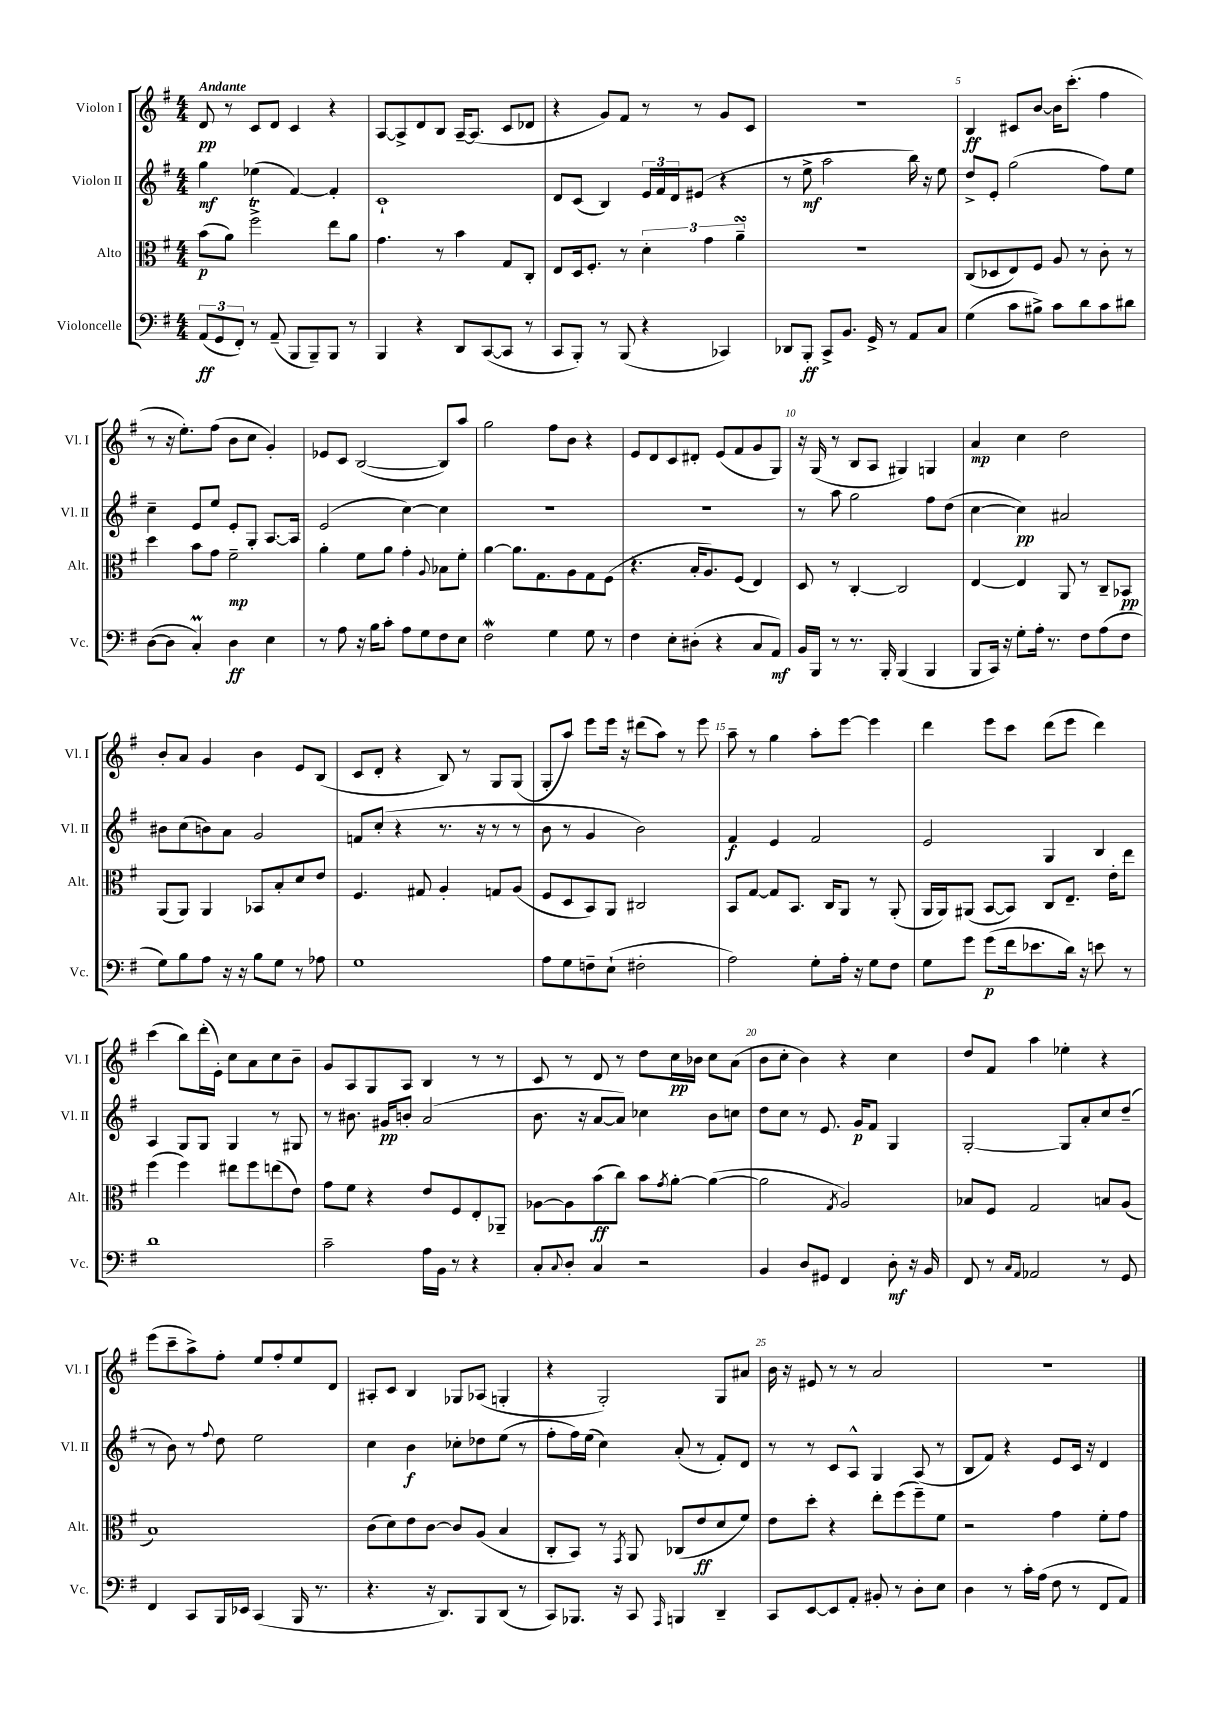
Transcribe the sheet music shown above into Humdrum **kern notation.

**kern	**kern	**kern	**kern
*staff4	*staff3	*staff2	*staff1
*clefF4	*clefC3	*clefG2	*clefG2
*k[f#]	*k[f#]	*k[f#]	*k[f#]
*M4/4	*M4/4	*M4/4	*M4/4
(12AA/L	(8b\L	4gg\	8d/
12GG/	.	.	.
.	8a\J)	.	8r
12FF#'/J)	.	.	.
8r	2ff#^\	(4ee-\	8c/L
(8AA~/	.	.	8d/J
8BBB/L	.	[4f#/)	4c/
8BBB~/)	.	.	.
8BBB/J	8ee\L	4f#'/]	4r
8r	8a\J	.	.
=	=	=	=
4BBB/	4.g\	1c`	[8A/L
.	.	.	8A^/]
4r	.	.	8d/
.	8r	.	8B/J
8DD/L	4b\	.	[16A~/LK
.	.	.	(8.A/]J
([8CC/	.	.	.
8CC/]J	8G/L	.	8c/L
8r	8C'/J	.	8d-/J
=	=	=	=
8CC/L	8E/L	8d/L	4r
8BBB'/J)	16D/k	(8c/J	.
.	8.F#'/J	.	.
8r	.	4B/)	8g/L)
(8BBB/	8r	.	8f#/J
4r	6d'\	24e/LL	8r
.	.	24f#/	.
.	.	24d/J	.
.	.	(8e#/J	8r
.	6g\	.	.
4CC-/)	.	4r	8g/L
.	6a~\	.	.
.	.	.	8c/J
=	=	=	=
8DD-/L	1r	8r	1r
8BBB'/J	.	8ee^\	.
8CC^/L	.	2aa\	.
8.BB/J	.	.	.
16GG^/	.	.	.
8r	.	.	.
8AA/L	.	16bb\)	.
.	.	16r	.
8C/J	.	8ee\	.
=	=	=	=
(4G\	(8C/L	8dd^/L	4B/
.	8D-/	8e'/J	.
8c\L	8E/)	(2gg\	8c#/L
8B#^\J)	8F#/J	.	[8b/J
8c\L	8A/	.	16b\]LK
.	.	.	(8.ccc'\J
8d\	8r	.	.
8c\	8c'\	8ff#\L)	4ff#\
8d#\J	8r	8ee\J	.
=	=	=	=
([8D\L	4dd\	4cc~\	8r
8D\]J	.	.	16r
.	.	.	8.ee'\L)
4C'/)	8b\L	8e/L	.
.	8g\J	8ee/J	(8ff#\J
4D\	2f#~\	8e'/L	8b\L
.	.	8G'/J	8cc\J
4E\	.	[8.A/L	4g'/)
.	.	16A/]Jk	.
=	=	=	=
8r	4a'\	(2e/	8e-/L
8A\	.	.	8c/J
16r	8f#\L	.	([2B/
16B\LK	.	.	.
8c'\J	8a\J	.	.
8A\L	4g'\	[4cc\)	.
8G\	.	.	.
.	8qqA/	.	.
8F#\	8B-\L	4cc\]	8B/]L)
8E\J	8f#'\J	.	8aa/J
=	=	=	=
2F#\	[4a\	1r	2gg\
.	8.a\]L	.	.
.	8.G\	.	.
4G\	.	.	8ff#\L
.	8A\	.	8b\J
8G\	8G\	.	4r
8r	(8F#\J	.	.
=	=	=	=
4F#\	4.r	1r	8e/L
.	.	.	8d/
8E'\L	.	.	8c/
(8D#'\J	16B'/LK	.	8d#'/J
.	8.A/)	.	.
4r	.	.	(8e/L
.	(8F#/J	.	8f#/
8C/L	4E/)	.	8g/
8AA/J)	.	.	8G/J)
=	=	=	=
16BB/LL	8D/	8r	16r
16BBB/JJ	.	.	(16G/
8r	8r	8aa\	8r
8.r	[4C'/	2gg\	8B/L
.	.	.	8A/J
16BBB'/	.	.	.
(4BBB/	2C/]	.	4G#/)
4BBB/	.	8ff#\L	4G/
.	.	(8dd\J	.
=	=	=	=
8BBB/L	[4E/	[4cc\	4a/
16CC/Jk)	.	.	.
16r	.	.	.
8G'\L	4E/]	4cc\])	4cc\
16A'\Jk	.	.	.
8.r	.	.	.
.	8AA/	2a#/	2dd\
8F#\L	8r	.	.
(8A\	8C~/L	.	.
8F#\J	8BB-/J	.	.
=	=	=	=
8G\L)	(8AA/L	8b#\L	8b'/L
8B\	8AA/J)	(8cc\	8a/J
8A\J	4AA/	8b\)	4g/
16r	.	8a\J	.
16r	.	.	.
8B\L	8BB-/L	2g/	4b\
8G\J	8B'/	.	.
8r	8d/	.	8e/L
8A-\	8e/J	.	(8B/J
=	=	=	=
1G	4.F#/	8f/L	8c/L
.	.	(8cc'/J	8d'/J
.	.	4r	4r
.	8G#/	.	.
.	4A'/	8.r	8B/)
.	.	.	8r
.	.	16r	.
.	8G/L	8r	8G/L
.	(8A/J	8r	(8G/J
=	=	=	=
8A\L	8F#/L	8b\	8G'/L
8G\	8D/	8r	8aa/J)
8F~\	8BB/)	4g/	8eee\L
(8E`\J	8AA/J	.	16eee\Jk
.	.	.	16r
2F#'\	2C#/	2b\)	(8ddd#\L
.	.	.	8aa\J)
.	.	.	8r
.	.	.	8eee\
=	=	=	=
2A\)	8BB/L	4f#/	8aa~\
.	[8G/J	.	8r
.	8G/]L	4e/	4gg\
.	8.BB/J	.	.
8G'\L	.	2f#/	8aa'\L
.	16C/LK	.	.
16A'\Jk	8AA/J	.	[8eee\J
16r	.	.	.
8G\L	8r	.	4eee\]
8F#\J	(8AA'/	.	.
=	=	=	=
8G\L	16AA/LL	2e/	4ddd\
.	16AA/J)	.	.
8g\J	(8AA#/J	.	.
(8g\L	[8BB/L	.	8eee\L
16f#\k	8BB/]J)	.	8ccc\J
8.e-\	.	.	.
.	8C/L	4G/	(8ddd\L
16d\Jk)	8.E~/J	.	8eee\J
16r	.	.	.
8e\	.	4B/	4ddd\)
.	16e'\LK	.	.
8r	8ee\J	.	.
=	=	=	=
1d	(4ff#\	4A/	(4ccc\
.	4ff#\)	8G/L	8bb\L)
.	.	8G/J	(16ddd'\L
.	.	.	16e'\JJ)
.	8ee#\L	4G/	8cc\L
.	8ff#\	.	8a\
.	(8ee\	8r	8cc\
.	8e\J)	8G#/	8b~\J
=	=	=	=
2c~\	8g\L	8r	8g/L
.	8f#\J	8.b#\	8A/
.	4r	.	8G/
.	.	16g#/LK	.
.	.	8b'/J	8A/J
16A\LL	8e/L	(2a/	4B/
16BB\JJ	.	.	.
8r	8F#/	.	.
4r	8E'/	.	8r
.	8AA-~/J	.	8r
=	=	=	=
8C'/L	[8A-\L	8.b\	8c/
8qqC/	.	.	.
8D'/J	8A-\]	.	8r
.	.	16r	.
4C/	(8b\	[8a/L	8d/
.	8cc\J)	8a/]J)	8r
2r	8b\L	4cc-\	8dd\L
.	8qg/	.	.
.	[8a'\J	.	16cc\L
.	.	.	16b-\JJ
.	(4a\_	8b\L	8cc\L
.	.	8cc\J	(8a\J
=	=	=	=
4BB/	2a\]	8dd\L	8b\L
.	.	8cc\J	8cc'\J
8D/L	.	8r	4b\)
8GG#/J	.	8.e/	.
.	8qG/	.	.
4FF#/	2A/)	.	4r
.	.	16g/LK	.
.	.	8f#/J	.
8D'\	.	4G/	4cc\
16r	.	.	.
16BB/	.	.	.
=	=	=	=
8FF#/	8B-/L	[2G'/	8dd/L
8r	8F#/J	.	8f#/J
16qqC/LL	.	.	.
16qqAA/JJ	.	.	.
2AA-/	2G/	.	4aa\
.	.	8G/]L	4ee-'\
.	.	8a'/	.
8r	8B/L	8cc/	4r
8GG/	(8A/J	(8dd~/J	.
=	=	=	=
4FF#/	1B)	8r	(8eee\L
.	.	8b\)	8ccc~\
8CC/L	.	8r	8aa^\)
.	.	8qqff#/	.
16BBB/L	.	8dd\	8ff#'\J
16EE-/JJ	.	.	.
(4CC/	.	2ee\	8ee/L
.	.	.	8ff#'/
16BBB/	.	.	8ee/
8.r	.	.	.
.	.	.	8d/J
=	=	=	=
4.r	(8c\L	4cc\	8A#'/L
.	8d\)	.	8c/J
.	8e\	4b\	4B/
16r	[8c\J	.	.
8.DD/L)	.	.	.
.	8c/]L	8cc-'\L	8G-/L
8BBB/	(8A/J	8dd-\	(8A-/J
(8DD/J	4B/	(8ee\J	4G'/
8r	.	8r	.
=	=	=	=
8CC/L)	8C'/L	8ff#'\L	4r
8.BBB-/J	8BB/J)	16ff#\L)	.
.	.	(16ee\JJ	.
.	8r	4cc\)	2G'/)
16r	.	.	.
.	8qGG/	.	.
8CC/	8AA/	.	.
16qqAAA/	.	.	.
4BBB/	(8C-/L	(8a'/	.
.	8e/	8r	.
4DD~/	8d/	8f#'/L)	8G/L
.	8f#/J)	8d/J	8a#/J
=	=	=	=
8CC/L	8e\L	8r	16b\
.	.	.	16r
[8EE/	8dd'\J	8r	8e#/
8EE/]	4r	8c/L	8r
8AA'/J	.	8A^^/J	8r
8BB#'/	8ee'\L	4G/	2a/
8r	(8ff#\	.	.
8D'\L	8ff#~\)	(8A/	.
8E\J	8f#\J	8r	.
=	=	=	=
4D\	2r	8B/L	1r
.	.	8f#/J)	.
8r	.	4r	.
16c'\LL	.	.	.
(16A\JJ	.	.	.
8F#\	4g\	8e/L	.
8r	.	16c/Jk	.
.	.	16r	.
8FF#/L	8f#'\L	4d/	.
8AA/J)	8g\J	.	.
==	==	==	==
*-	*-	*-	*-
